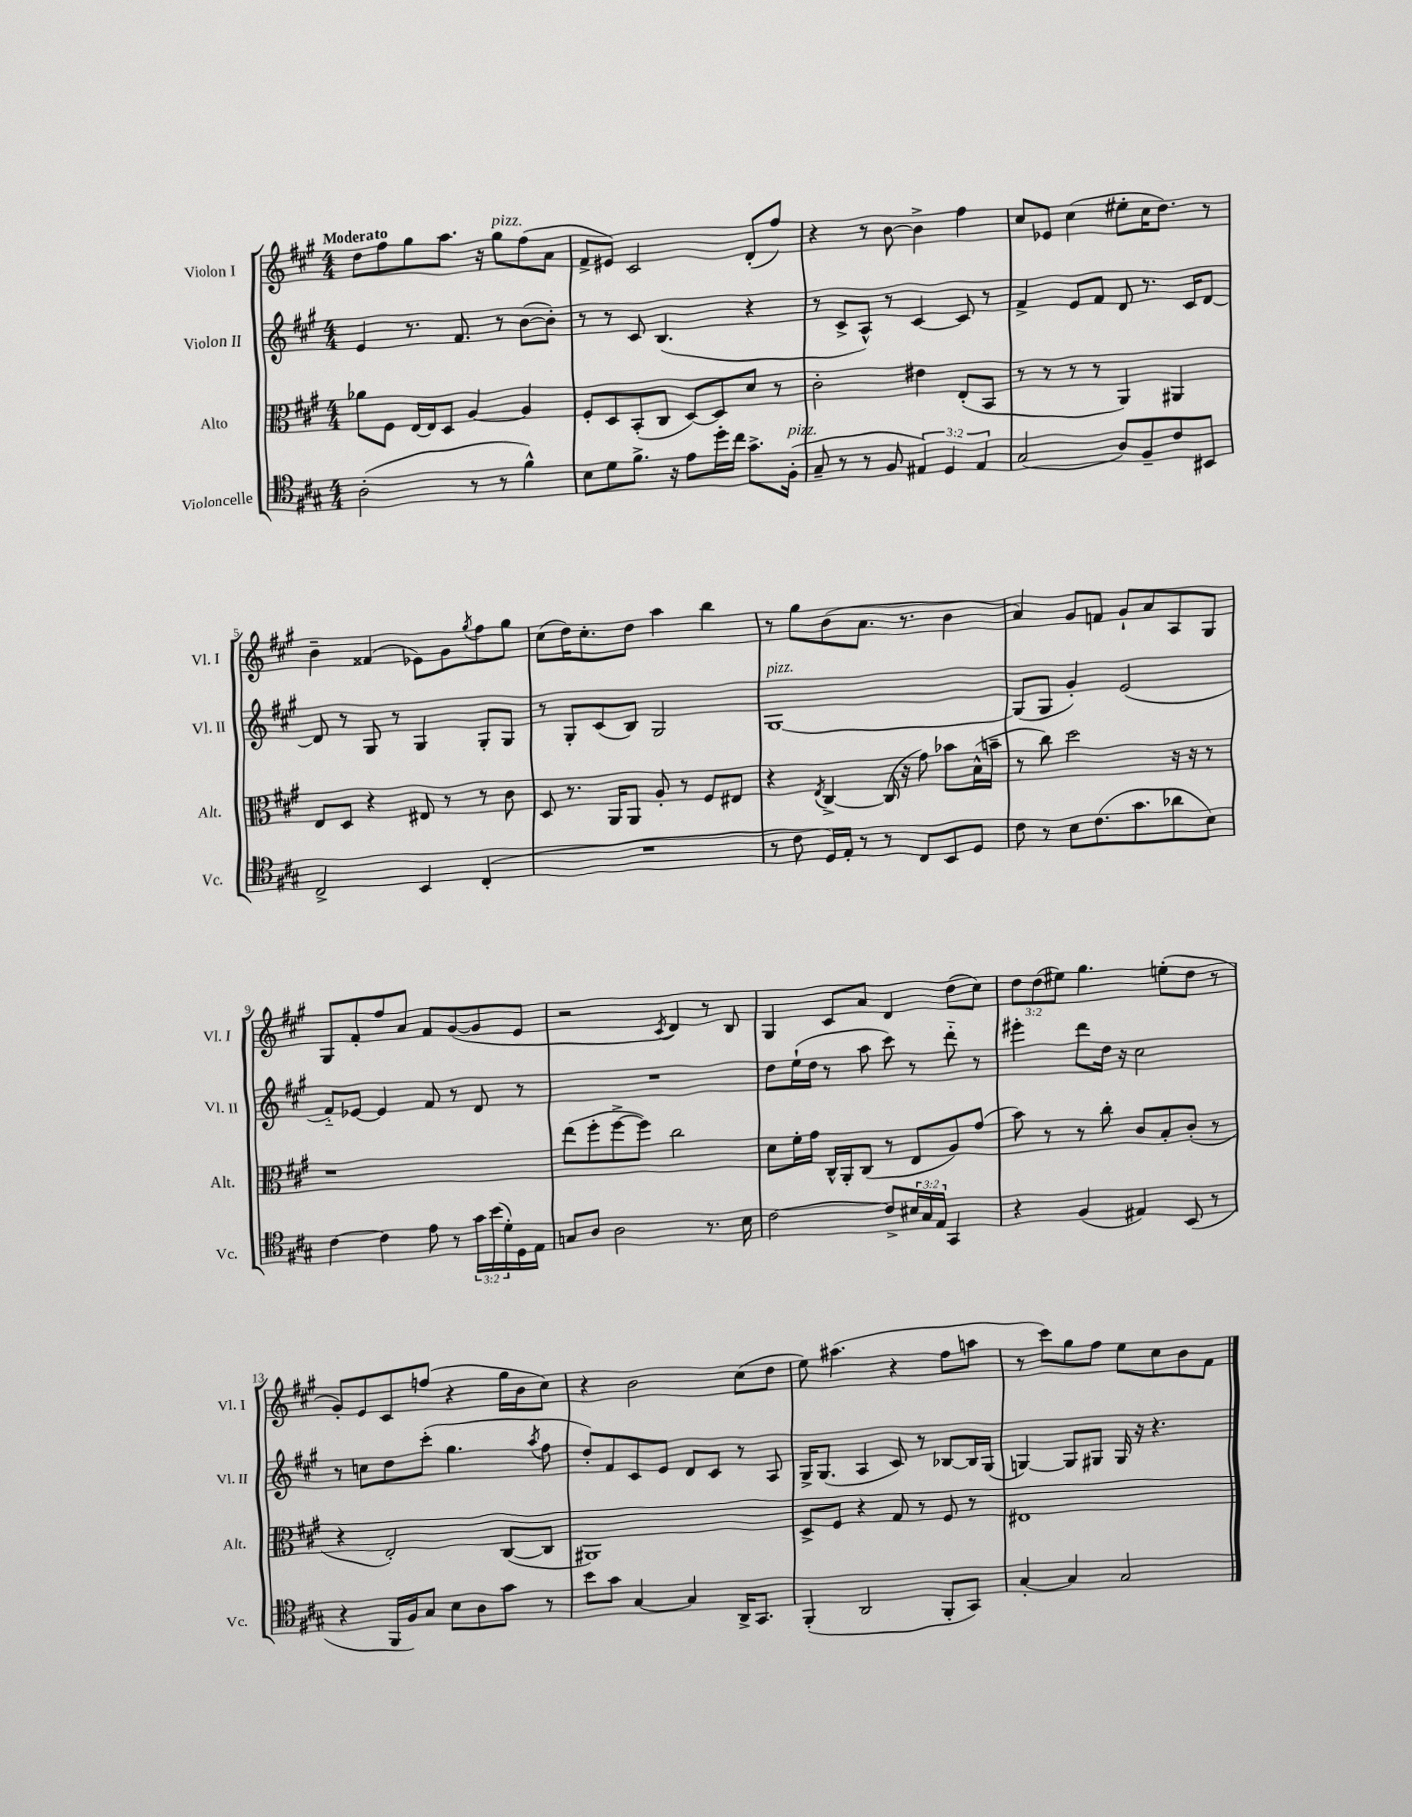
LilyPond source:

<<
\new StaffGroup <<
\new Staff = "s0" \with { instrumentName = "Violon I" shortInstrumentName = "Vl. I" } {
    \clef treble \key a \major \numericTimeSignature \time 4/4 \override Staff.TupletNumber.text = #tuplet-number::calc-fraction-text \tempo "Moderato"
    d''8 fis''8 gis''8 a''8. r16 gis''8^\markup { \italic "pizz." } fis''8( a'8 |
    fis'8-> eis'8) cis'2 d'8-.( fis''8) |
    r4 r8 b'8~ b'4-> fis''4 |
    cis''8 ees'8 cis''4( eis''8-. cis''16 d''8.) r8 |
    b'4-- fisis'4( ees'8) gis'8 \acciaccatura { gis''8 } fis''8 gis''8 |
    cis''8( d''16) cis''8.-. d''8 a''4 b''4 |
    r8 gis''8 b'8( a'8. r8. b'4 |
    a'4) gis'8 f'8 gis'8-! a'8 a8 gis8 |
    gis8 fis'8-. fis''8 a'8 fis'8 gis'8~( gis'8 e'8 |
    r2 \acciaccatura { cis'8 } d'4) r8 b8 |
    gis4 cis'8 a'8 d'4 d''8( cis''8) |
    \tuplet 3/2 { d''8 d''8( eis''8) } gis''4. e''8-.( d''8 r8 |
    gis'8-.) e'8 cis'8 f''8( r4 gis''16 b'16 cis''8) |
    r4 b'2 cis''8( d''8 |
    e''8) ais''4.( r4 fis''8 a''8 |
    r8 cis'''8) gis''8 fis''8 e''8 cis''8 b'8 fis'8 \bar "|." |
}
\new Staff = "s1" \with { instrumentName = "Violon II" shortInstrumentName = "Vl. II" } {
    \clef treble \key a \major \numericTimeSignature \time 4/4
    e'4 r8. fis'8. r8 b'8~( b'8-.) |
    r8 r8 cis'8 b4.( r4 |
    r8 cis'8-> a8-^) r8 cis'4~ cis'8 r8 |
    fis'4-> e'8 fis'8 d'8 r8. cis'16 d'8~ |
    d'8 r8 gis8 r8 gis4 gis8-. gis8 |
    r8 gis8-. cis'8( b8) gis2 |
    gis1~^\markup { \italic "pizz." } |
    gis8( gis8 gis'4-.) e'2( |
    fis'8-_) ees'8~ ees'4 fis'8 r8 d'8 r8 |
    R1 |
    d''8 e''16-!( d''16 r8 a''8 cis'''8) r8 d'''8-_ r8 |
    eis'''4-. d'''8 d''16 r16 cis''2 |
    r8 c''8 d''8 cis'''8-.( gis''4. \acciaccatura { a''8 } fis''8 |
    d''8-.) fis'8 cis'8 e'8 d'8 cis'8 r8 a8 |
    gis16-> gis8.( a4 cis'8) r8 bes8~ bes16 gis16( |
    g4~) g8 gis8 gis16 r16 r4. \bar "|." |
}
\new Staff = "s2" \with { instrumentName = "Alto" shortInstrumentName = "Alt." } {
    \clef alto \key a \major \numericTimeSignature \time 4/4
    aes'8 fis8 e16~ e16 d8 a4~ a4 |
    fis8-. d8 b,8-.( cis8 d8~) d8 d'8 r8 |
    cis'2-. eis'4 e8-.( b,8 |
    r8 r8 r8 r8 a,4) ais,4 |
    e8 d8 r4 eis8 r8 r8 cis'8 |
    d8 r8. a,16 a,8 a8-. r8 fis8 eis8 |
    r4 \acciaccatura { e8 } cis4~-> cis16( r16 gis'8) bes'8 b16-^( b'16-- |
    r8 cis''8) d''2 r16 r16 r8 |
    r1 |
    e''8( fis''8-. fis''8~-> fis''8) cis''2 |
    d'8 fis'16-. gis'16 cis16-^ a,16-. cis8( r8 e8 a8) gis'8( |
    b'8) r8 r8 cis''8-. cis'8 b8-. cis'8-.( r8 |
    r4 e2-.) cis8~( cis8 |
    ais,1) |
    d8-> fis8 r4 gis8 r8 fis8 r8 |
    eis1 \bar "|." |
}
\new Staff = "s3" \with { instrumentName = "Violoncelle" shortInstrumentName = "Vc." } {
    \clef tenor \key a \major \numericTimeSignature \time 4/4 \override Staff.TupletNumber.text = #tuplet-number::calc-fraction-text
    a2-.( r8 r8 fis'4-^) |
    b8 d'8 fis'8.-> r16 e'8 d''16-. cis''16 gis'8.-> fis16-.^\markup { \italic "pizz." }( |
    gis8-- r8 r8 fis8 \tuplet 3/2 { eis4) d4 eis4 } |
    gis2( a8) fis8-- cis'8 bis,8 |
    cis2-> b,4 cis4-.( |
    R1 |
    r8 cis'8 d16) e16-. r8 r8 cis8 b,8 d8 |
    cis'8 r8 b8 cis'8.( gis'8. aes'8 b8) |
    cis'4~ cis'4 e'8 r8 \tuplet 3/2 { gis'16 b'16( d'16-.) } d16 e16 |
    g8 a8 a2 r8. b16 |
    cis'2~ cis'8-> \tuplet 3/2 { bis16 gis16 e16 } gis,4 |
    r4 fis4( eis4) b,8( r8 |
    r4 fis,16 fis16) gis8 b8 a8 gis'8 r8 |
    b'8 gis'8 gis4~ gis4 a,16-> gis,8. |
    fis,4-.( a,2 fis,8-. gis,8) |
    gis4~-. gis4 gis2 \bar "|." |
}
>>
>>
